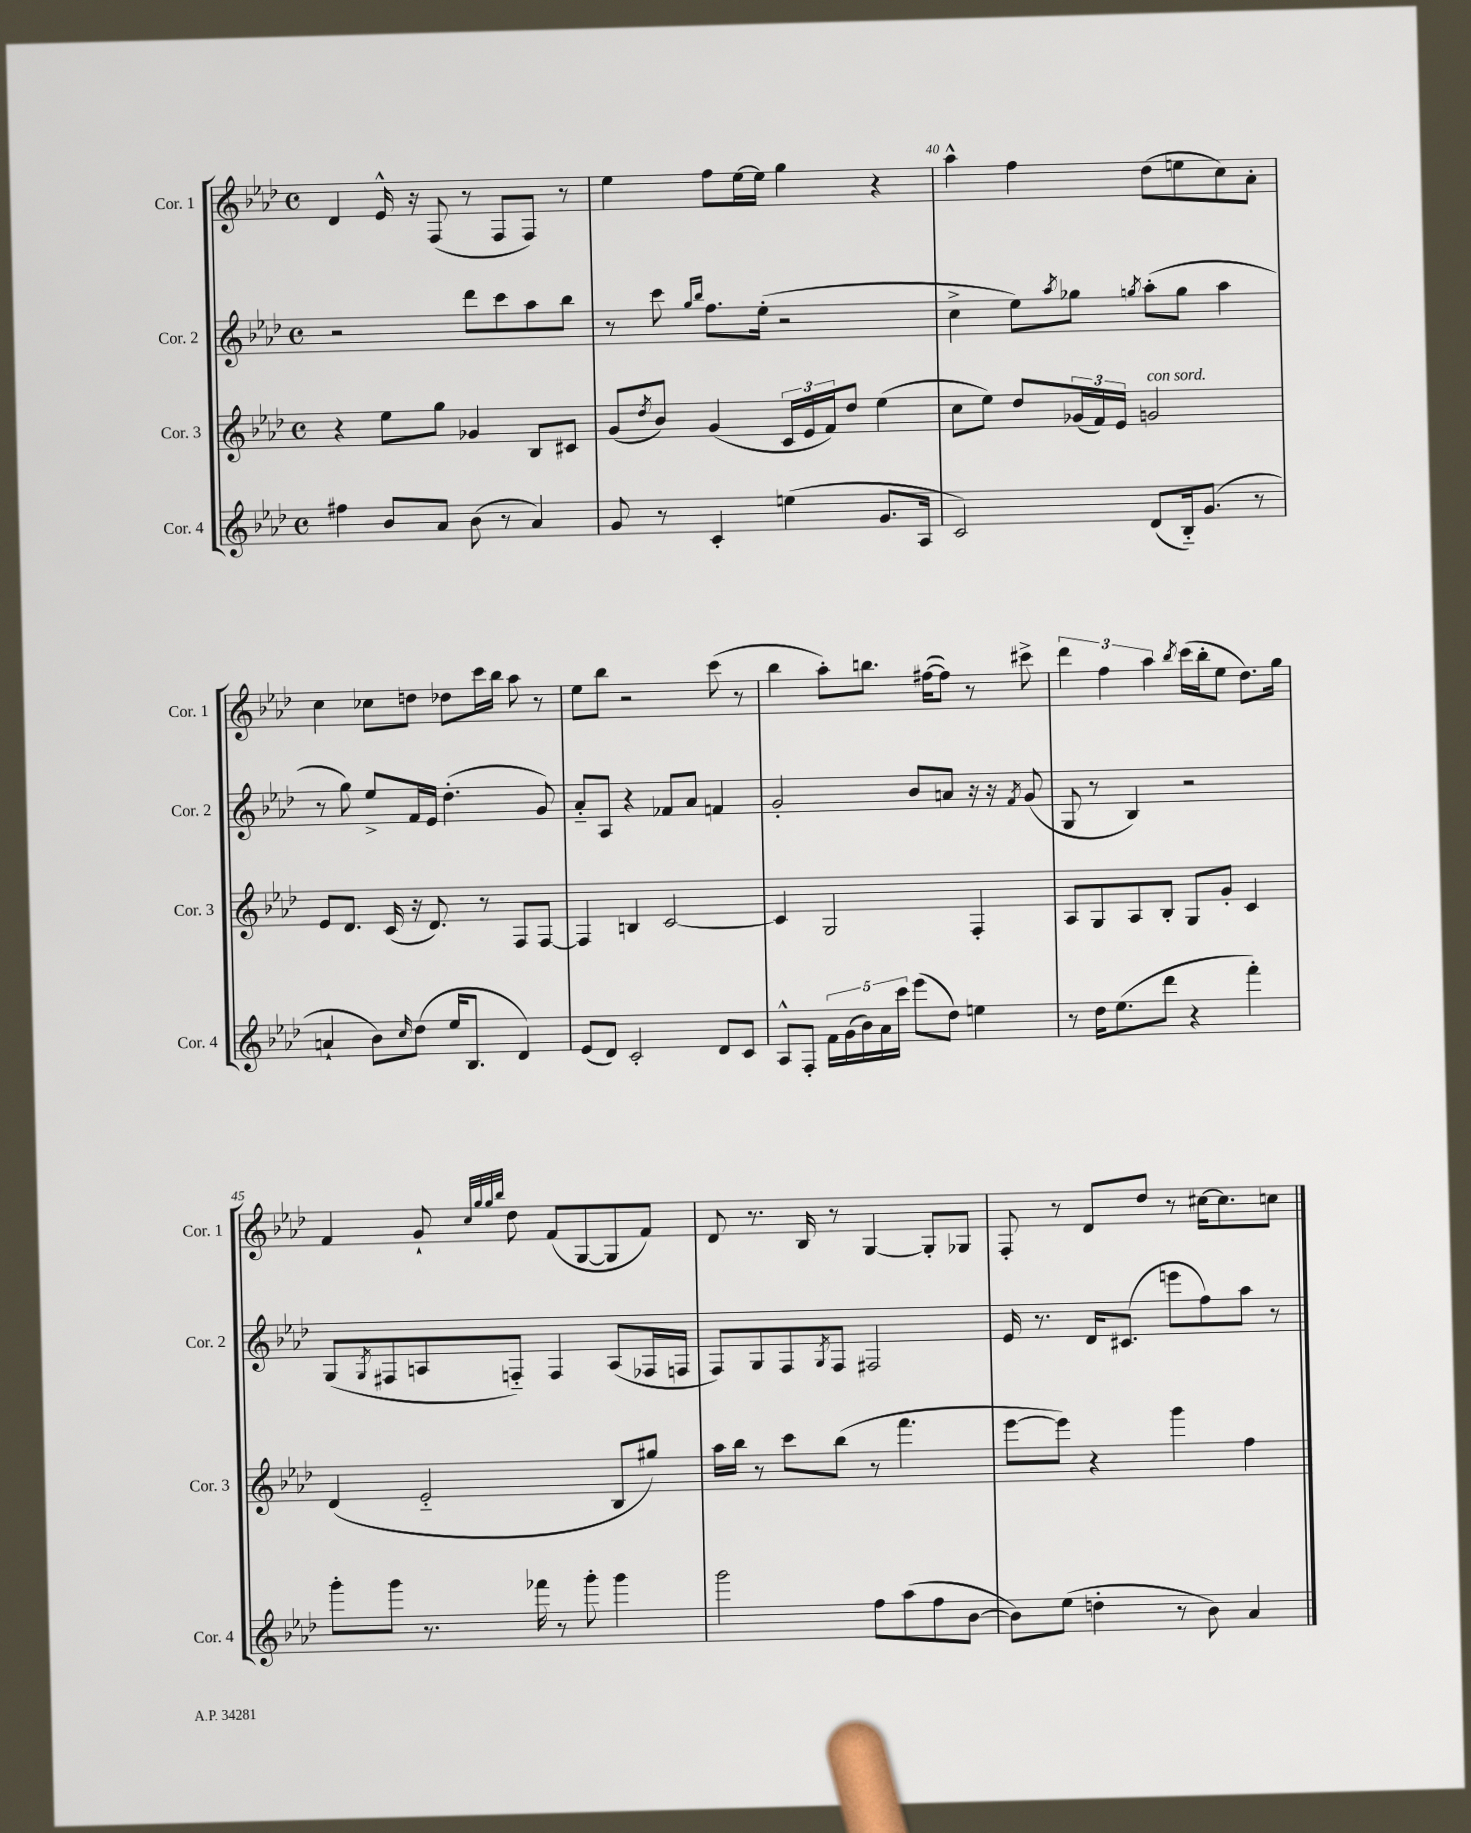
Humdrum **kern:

**kern	**kern	**kern	**kern
*part4	*part3	*part2	*part1
*staff4	*staff3	*staff2	*staff1
*I"Cor. 4	*I"Cor. 3	*I"Cor. 2	*I"Cor. 1
*I'Cor. 4	*I'Cor. 3	*I'Cor. 2	*I'Cor. 1
*clefG2	*clefG2	*clefG2	*clefG2
*k[b-e-a-d-]	*k[b-e-a-d-]	*k[b-e-a-d-]	*k[b-e-a-d-]
*M4/4	*M4/4	*M4/4	*M4/4
*met(c)	*met(c)	*met(c)	*met(c)
=38	=38	=38	=38
4ff#X\	4r	2r	4d-/
8b-/L	8ee-\L	.	16e-^^/
.	.	.	16r
8a-/J	8gg\J	.	(8F/
(8b-\	4g-X/	8ddd-\L	8r
8r	.	8ccc\	8F/L
4a-/)	8B-/L	8aa-\	8F/J)
.	8c#X/J	8bb-\J	8r
=39	=39	=39	=39
8g/	(8g/L	8r	4ee-\
.	8qdd-/	.	.
8r	8b-/J)	8ccc\	.
.	.	16qqgg/LL	.
.	.	16qqbb-/JJ	.
4c'/	(4g/	8.ff\L	8ff\L
.	.	.	[16ee-\L
.	.	(16ee-'\Jk	16ee-\JJ]
(4een\	24c/LL	2r	4gg\
.	24e-/	.	.
.	24f/J)	.	.
.	8dd-/J	.	.
8.g/L	(4ee-\	.	4r
16A-/Jk	.	.	.
=40	=40	=40	=40
2c/)	8cc\L	4cc^\	4aa-^^\
.	8ee-\J)	.	.
.	8dd-/L	8ee-\L)	4ff\
.	.	8qaa-/	.
.	(24g-X/L	8gg-X\J	.
.	24f/)	.	.
.	24e-/JJ	.	.
.	.	8qggn/	.
!	!LO:TX:a:i:t=con sord.	!	!
(8d-/L	2gn/	(8aa-'\L	(8dd-\L
16B-/k)	.	8gg\J	8een\
(8.g/J	.	.	.
.	.	4aa-\	8cc\)
8r	.	.	8a-'\J
!!LO:LB:g=z
=41	=41	=41	=41
4an`/	8e-/L	8r	4cc\
.	8.d-/J	8gg\)	.
8b-\L)	.	8ee-^/L	8cc-X\L
.	(16c/	.	.
16qqcc/	.	.	.
(8dd-\J	16r	16f/L	8ddn\J
.	8.d-/)	16e-/JJ	.
16ee-/KL	.	(4.dd-'\	8dd-X\L
8.B-/J	.	.	.
.	8r	.	16ccc\L
.	.	.	16bb-\JJ
4d-/)	8F/L	.	8aa-\
.	[8F/J	8g/)	8r
=42	=42	=42	=42
(8e-/L	4F/]	8a-/L	8ee-\L
8d-/J)	.	8A-/J	8bb-\J
2c'/	4Bn/	4r	2r
.	[2c/	8f-X/L	.
.	.	8a-/J	.
8d-/L	.	4fn/	(8ccc\
8c/J	.	.	8r
=43	=43	=43	=43
8A-^^/L	4c/]	2g'/	4bb-\
8F'/J	.	.	.
20f\LL	2G/	.	8aa-'\L)
(20g\	.	.	.
20b-\)	.	.	.
.	.	.	8.bbn\J
20a-\	.	.	.
20ccc\JJ	.	.	.
(8eee-\L	.	8b-/L	.
.	.	.	([16ff#X\KL
8dd-\J)	.	8an/J	8ff#\J])
4een\	4F'/	16r	8r
.	.	16r	.
.	.	8qf/	.
.	.	(8g/	8ccc#X^\
=44	=44	=44	=44
8r	8A-/L	8G/	6ddd-\
16dd-\KL	8G/	8r	.
.	.	.	6ff\
(8.ee-\	.	.	.
.	8A-/	4B-/)	.
.	.	.	6aa-\
8ddd-\J	8B-'/J	.	.
.	.	.	8qbb-/
4r	8G/L	2r	(16ccc\LL
.	.	.	16bb-'\J
.	8g'/J	.	8ee-\J
4fff'\)	4c/	.	8.dd-\L)
.	.	.	16gg\Jk
!!LO:LB:g=z
=45	=45	=45	=45
8ggg'\L	(4d-/	(8G/L	4f/
.	.	8qG/	.
8ggg\J	.	8F#X/	.
8.r	2e-/	8An/	8g`/
.	.	.	32qqcc/LLL
.	.	.	32qqgg/
.	.	.	32qqgg/
.	.	.	32qqbb-/JJJ
.	.	8Fn/J)	8dd-\
16fff-X\	.	.	.
8r	.	4F/	(8f/L
8ggg'\	.	.	[8G/
4ggg\	8B-/L	(8A/L	8G/]
.	8gg#X/J)	16F-X/L	8f/J)
.	.	16Fn/JJ	.
=46	=46	=46	=46
2ggg\	16aa-\LL	8F/L)	8d-/
.	16bb-\JJ	.	.
.	8r	8G/	8.r
.	8ccc\L	8F/	.
.	.	.	16B-/
.	.	8qG/	.
.	(8bb-\J	8F/J	8r
8ff\L	8r	2F#X/	[4G/
(8aa-\	4.fff\	.	.
8ff\	.	.	8G'/L]
[8b-\J	.	.	8G-X/J
=47	=47	=47	=47
8b-\L])	[8eee-\L	16e-/	8F'/
.	.	8.r	.
(8ee-\J	8eee-\J])	.	8r
4ddn'\	4r	16d-/KL	8d-/L
.	.	(8.c#X/J	.
.	.	.	8dd-/J
8r	4ggg\	8eeen\L	8r
8b-\)	.	8ff\)	[16cc#X\KL
.	.	.	8.cc#\]
4a-/	4ff\	8aa-\J	.
.	.	8r	8ccn\J
==	==	==	==
*-	*-	*-	*-
